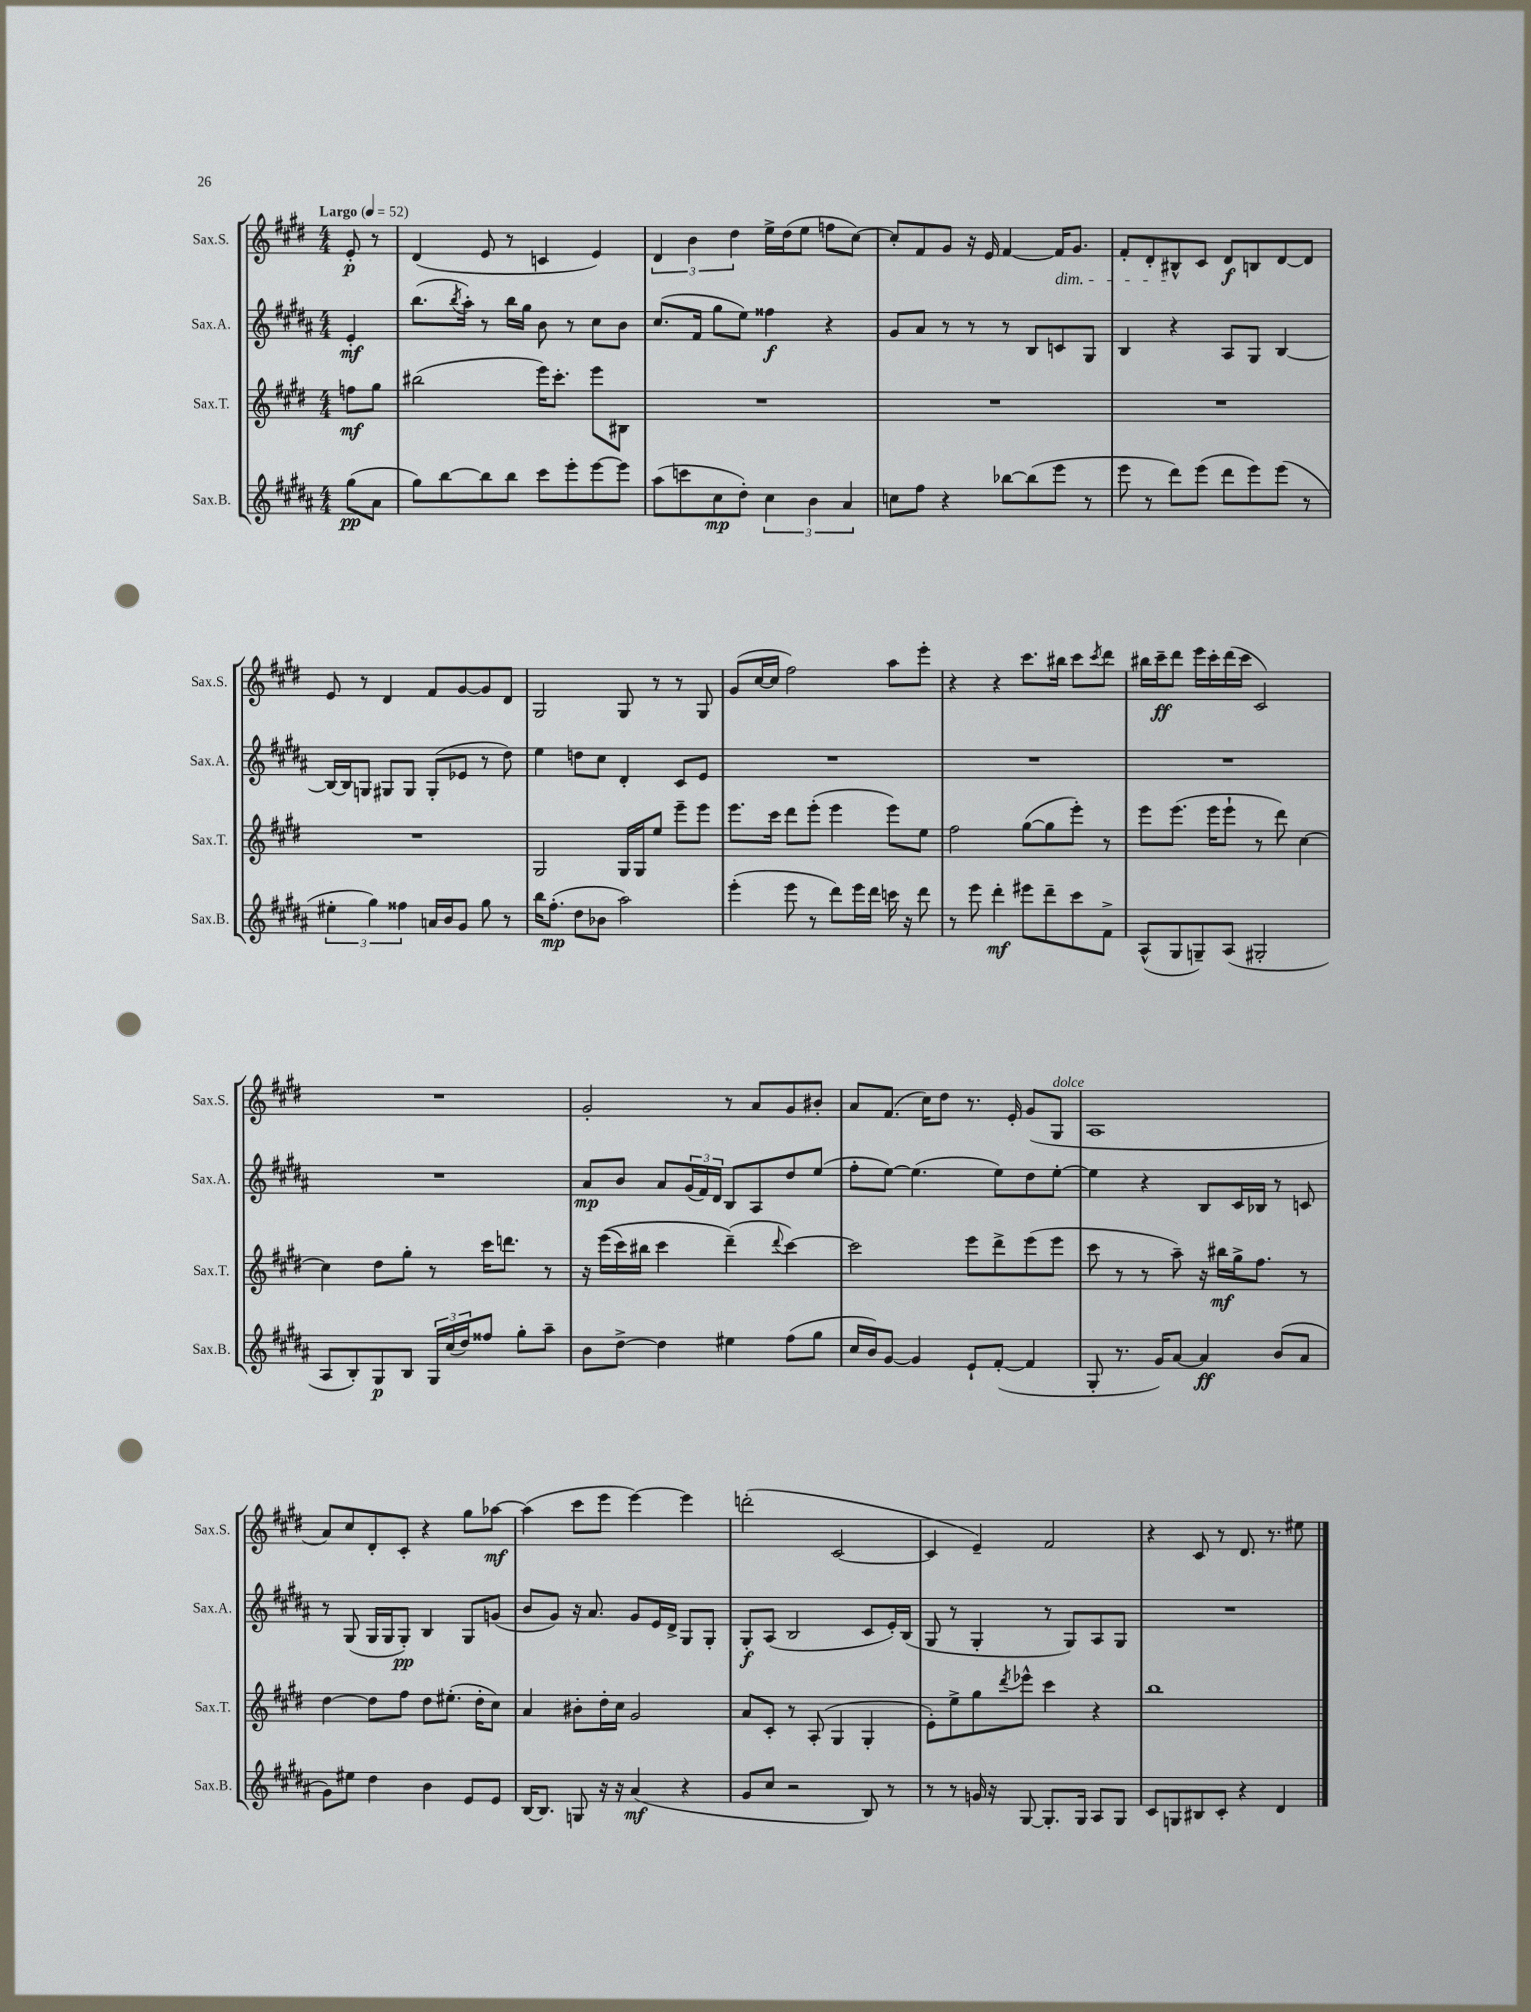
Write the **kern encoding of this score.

**kern	**dynam	**kern	**dynam	**kern	**dynam	**kern	**dynam
*part4	*part4	*part3	*part3	*part2	*part2	*part1	*part1
*staff4	*staff4	*staff3	*staff3	*staff2	*staff2	*staff1	*staff1
*I"Sax.B.	*	*I"Sax.T.	*	*I"Sax.A.	*	*I"Sax.S.	*
*I'Sax.B.	*	*I'Sax.T.	*	*I'Sax.A.	*	*I'Sax.S.	*
*clefG2	*	*clefG2	*	*clefG2	*	*clefG2	*
*k[f#c#g#d#a#]	*	*k[f#c#g#d#]	*	*k[f#c#g#d#a#]	*	*k[f#c#g#d#]	*
*M4/4	*	*M4/4	*	*M4/4	*	*M4/4	*
*MM52	*	*MM52	*	*MM52	*	*MM52	*
=	=	=	=	=	=	=	=
!	!	!	!	!	!	!LO:TX:a:B:t=Largo	!
(8gg#\L	pp	8ffn\L	mf	4e'/	mf	8e'/	p
8a#\J	.	8gg#\J	.	.	.	8r	.
=1	=1	=1	=1	=1	=1	=1	=1
8gg#\L)	.	(2bb#X\	.	(8.bb\L	.	(4d#/	.
[8bb\	.	.	.	.	.	.	.
.	.	.	.	8qbb/	.	.	.
.	.	.	.	16aa#'\Jk)	.	.	.
8bb\]	.	.	.	8r	.	8e/	.
8bb\J	.	.	.	16bb\LL	.	8r	.
.	.	.	.	16gg#\JJ	.	.	.
8ccc#\L	.	16eee\KL)	.	8b\	.	4cn/	.
.	.	8.ccc#'\J	.	.	.	.	.
8eee'\	.	.	.	8r	.	.	.
[8eee\	.	8eee\L	.	8cc#\L	.	4e/)	.
8eee\J]	.	8B#X\J	.	8b\J	.	.	.
=2	=2	=2	=2	=2	=2	=2	=2
(8aa#\L	.	1r	.	(8.cc#/L	.	6d#/	.
8cccn\	.	.	.	.	.	.	.
.	.	.	.	.	.	6b\	.
.	.	.	.	16f#/Jk	.	.	.
8cc#\	mp	.	.	8gg#\L	.	.	.
.	.	.	.	.	.	6dd#\	.
8dd#'\J)	.	.	.	8ee\J)	.	.	.
6cc#\	.	.	.	4ff##X\	f	16ee^\LL	.
.	.	.	.	.	.	(16dd#\J	.
.	.	.	.	.	.	8ee\J	.
6b\	.	.	.	.	.	.	.
.	.	.	.	4r	.	8ffn\L	.
6a#/	.	.	.	.	.	.	.
.	.	.	.	.	.	[8cc#\J)	.
=3	=3	=3	=3	=3	=3	=3	=3
8ccn\L	.	1r	.	8g#/L	.	8cc#'/L]	.
8ff#\J	.	.	.	8a#/J	.	8f#/	.
4r	.	.	.	8r	.	8g#/J	.
.	.	.	.	8r	.	16r	.
.	.	.	.	.	.	16e/	.
[8bb-X\L	.	.	.	8r	.	[4f#/	.
(8bb-\]	.	.	.	8B/L	.	.	.
!	!	!	!	!	!	!LO:TX:b:i:t=dim.	!
8eee\J	.	.	.	8cn/	.	16f#/KL]	.
.	.	.	.	.	.	8.g#/J	.
8r	.	.	.	8G#/J	.	.	.
=4	=4	=4	=4	=4	=4	=4	=4
8eee\	.	1r	.	4B/	.	8f#'/L	.
8r	.	.	.	.	.	8d#'/	.
8ddd#\L)	.	.	.	4r	.	8B#X^^/	.
(8eee\J	.	.	.	.	.	8c#/J	.
8ddd#\L	.	.	.	8A#/L	.	8d#/L	f
8eee\)	.	.	.	8G#/J	.	8Bn/	.
(8eee\J	.	.	.	[4B/	.	[8d#/	.
8r	.	.	.	.	.	8d#/J]	.
!!LO:LB:g=z
=5	=5	=5	=5	=5	=5	=5	=5
6ee#X'\	.	1r	.	16B/LL_	.	8e/	.
.	.	.	.	16B/J]	.	.	.
.	.	.	.	8Gn/J	.	8r	.
6gg#\)	.	.	.	.	.	.	.
.	.	.	.	8G#X/L	.	4d#/	.
6ff##X\	.	.	.	.	.	.	.
.	.	.	.	8G#/J	.	.	.
16an/LL	.	.	.	(8G#'/L	.	8f#/L	.
16b/J	.	.	.	.	.	.	.
8g#/J	.	.	.	8e-X/J	.	[8g#/	.
8gg#\	.	.	.	8r	.	8g#/]	.
8r	.	.	.	8dd#\)	.	8d#/J	.
=6	=6	=6	=6	=6	=6	=6	=6
16bb\KL	.	2G#/	.	4ee\	.	2G#/	.
(8.ff#'\J	mp	.	.	.	.	.	.
8dd#\L	.	.	.	8ddn\L	.	.	.
8b-X\J	.	.	.	8cc#\J	.	.	.
2aa#\)	.	16G#/LL	.	4d#'/	.	8G#/	.
.	.	16G#/J	.	.	.	.	.
.	.	8ee/J	.	.	.	8r	.
.	.	8eee~\L	.	8c#/L	.	8r	.
.	.	8eee\J	.	8e/J	.	8G#/	.
=7	=7	=7	=7	=7	=7	=7	=7
(4eee'\	.	8.eee\L	.	1r	.	(8g#/L	.
.	.	.	.	.	.	[16cc#/L	.
.	.	16ccc#\Jk	.	.	.	16cc#/JJ]	.
8eee\	.	8ddd#\L	.	.	.	2ff#\)	.
8r	.	(8eee'\J	.	.	.	.	.
8ddd#\L)	.	4eee\	.	.	.	.	.
16eee\L	.	.	.	.	.	.	.
16ddd#\JJ	.	.	.	.	.	.	.
16cccn\	.	8eee\L)	.	.	.	8aa\L	.
16r	.	.	.	.	.	.	.
8ddd#\	.	8ee\J	.	.	.	8eee'\J	.
=8	=8	=8	=8	=8	=8	=8	=8
8r	.	2ff#\	.	1r	.	4r	.
8eee\	.	.	.	.	.	.	.
4ddd#'\	mf	.	.	.	.	4r	.
8eee#X\L	.	([8gg#\L	.	.	.	8.ccc#\L	.
8ddd#~\	.	8gg#\]	.	.	.	.	.
.	.	.	.	.	.	16bb#X\Jk	.
8ccc#\	.	8eee'\J)	.	.	.	8ccc#\L	.
.	.	.	.	.	.	8qccc#/	.
8f#^\J	.	8r	.	.	.	8ddd#\J	.
=9	=9	=9	=9	=9	=9	=9	=9
(8A#^^/L	.	8eee\L	.	1r	.	16bb#X\LL	.
.	.	.	.	.	.	16ccc#~\J	ff
8G#/	.	(8.eee\J	.	.	.	8ddd#\J	.
8Gn~/)	.	.	.	.	.	16eee\LL	.
.	.	16eee\KL	.	.	.	16ccc#'\	.
(8A#/J	.	8eee`\J	.	.	.	(16ddd#\	.
.	.	.	.	.	.	16ccc#\JJ	.
2G#X'/	.	8r	.	.	.	2c#/)	.
.	.	8ddd#\)	.	.	.	.	.
.	.	[4cc#\	.	.	.	.	.
!!LO:LB:g=z
=10	=10	=10	=10	=10	=10	=10	=10
8A#/L	.	4cc#\]	.	1r	.	1r	.
8B'/)	.	.	.	.	.	.	.
8G#/	p	8dd#\L	.	.	.	.	.
8B/J	.	8gg#'\J	.	.	.	.	.
24G#/LL	.	8r	.	.	.	.	.
(24cc#/	.	.	.	.	.	.	.
24dd#/J)	.	.	.	.	.	.	.
8ff##X/J	.	16ccc#\KL	.	.	.	.	.
.	.	8.dddn\J	.	.	.	.	.
8gg#'\L	.	.	.	.	.	.	.
8aa#~\J	.	8r	.	.	.	.	.
=11	=11	=11	=11	=11	=11	=11	=11
8b\L	.	16r	.	8a#/L	mp	2g#'/	.
.	.	((16eee\LL	.	.	.	.	.
[8dd#^\J	.	16ccc#\)	.	8b/J	.	.	.
.	.	16bb#X\JJ	.	.	.	.	.
4dd#\]	.	4ccc#\	.	8a#/L	.	.	.
.	.	.	.	(24g#/L	.	.	.
.	.	.	.	24f#/)	.	.	.
.	.	.	.	24d#/JJ	.	.	.
4ee#X\	.	(4ddd#~\)	.	8B/L	.	8r	.
.	.	.	.	8A#/	.	8a/L	.
.	.	8qqddd#/	.	.	.	.	.
(8ff#\L	.	[4ccc#\)	.	8dd#/	.	8g#/	.
8gg#\J	.	.	.	(8ee/J	.	8b#X'/J	.
=12	=12	=12	=12	=12	=12	=12	=12
16cc#/LL	.	2ccc#\]	.	8ff#'\L	.	8a/L	.
16b/J)	.	.	.	.	.	.	.
[8g#/J	.	.	.	[8ee\J)	.	(8.f#/J	.
4g#/]	.	.	.	(4.ee\]	.	.	.
.	.	.	.	.	.	16cc#\KL)	.
.	.	.	.	.	.	8dd#\J	.
8e`/L	.	8eee\L	.	.	.	8.r	.
([8f#'/J	.	8ddd#^\	.	8ee\L)	.	.	.
.	.	.	.	.	.	16e'/	.
4f#/]	.	(8eee\	.	8dd#\	.	(8g#/L	.
!	!	!	!	!	!	!LO:TX:a:i:t=dolce	!
.	.	8eee\J	.	[8ee'\J	.	8G#/J	.
=13	=13	=13	=13	=13	=13	=13	=13
8G#'/	.	8ccc#\	.	4ee\]	.	1A	.
8.r	.	8r	.	.	.	.	.
.	.	8r	.	4r	.	.	.
16g#/KL)	.	.	.	.	.	.	.
[8a#/J	.	8aa~\)	.	.	.	.	.
4a#/]	ff	16r	.	8B/L	.	.	.
.	.	16bb#X\LL	mf	.	.	.	.
.	.	16gg#^\J	.	16c#/L	.	.	.
.	.	8.ff#\J	.	16B-X/JJ	.	.	.
(8b/L	.	.	.	8r	.	.	.
8a#/J	.	8r	.	8cn/	.	.	.
!!LO:LB:g=z
=14	=14	=14	=14	=14	=14	=14	=14
8g#\L)	.	[4dd#\	.	8r	.	8a/L)	.
8ee#X\J	.	.	.	(8G#/	.	8cc#/	.
4dd#\	.	8dd#\L]	.	16G#/LL	.	8d#'/	.
.	.	.	.	16G#/J	.	.	.
.	.	8ff#\J	.	8G#'/J)	pp	8c#'/J	.
4b\	.	8dd#\L	.	4B/	.	4r	.
.	.	(8.ee#X'\J	.	.	.	.	.
8e/L	.	.	.	8G#/L	.	8gg#\L	.
.	.	16dd#'\KL	.	.	.	.	.
8e/J	.	8cc#\J)	.	(8gn/J	.	[8aa-X\J	mf
=15	=15	=15	=15	=15	=15	=15	=15
[16B/KL	.	4a/	.	8b/L	.	(4aa-\]	.
8.B/J]	.	.	.	.	.	.	.
.	.	.	.	8g#/J)	.	.	.
8Gn/	.	8b#X'\L	.	16r	.	8ccc#\L	.
.	.	.	.	8.a#/	.	.	.
16r	.	16dd#'\L	.	.	.	8eee\J	.
16r	.	16cc#\JJ	.	.	.	.	.
(4a#/	mf	2g#/	.	8g#/L	.	[4eee\)	.
.	.	.	.	16e/L	.	.	.
.	.	.	.	16d#^/JJ	.	.	.
4r	.	.	.	8G#/L	.	4eee\]	.
.	.	.	.	8G#'/J	.	.	.
=16	=16	=16	=16	=16	=16	=16	=16
8g#/L	.	8a/L	.	8G#'/L	f	(2dddn'\	.
8cc#/J	.	8c#'/J	.	(8A#/J	.	.	.
2r	.	8r	.	2B/	.	.	.
.	.	(8A'/	.	.	.	.	.
.	.	4G#/	.	.	.	[2c#/	.
8B/)	.	4G#'/	.	8c#/L	.	.	.
8r	.	.	.	16e'/L)	.	.	.
.	.	.	.	(16B/JJ	.	.	.
=17	=17	=17	=17	=17	=17	=17	=17
8r	.	8e'\L)	.	8G#/	.	4c#/]	.
8r	.	8ee^\	.	8r	.	.	.
16gn/	.	8gg#\	.	4G#'/	.	4e~/)	.
16r	.	.	.	.	.	.	.
.	.	8qddd#/	.	.	.	.	.
[8G#/	.	8eee-X^^\J	.	.	.	.	.
8.G#'/L]	.	4ccc#\	.	8r	.	2f#/	.
.	.	.	.	8G#/L)	.	.	.
16G#/Jk	.	.	.	.	.	.	.
8A#/L	.	4r	.	8A#/	.	.	.
8G#/J	.	.	.	8G#/J	.	.	.
=18	=18	=18	=18	=18	=18	=18	=18
8c#/L	.	1bb	.	1r	.	4r	.
8Gn/	.	.	.	.	.	.	.
8B#X/	.	.	.	.	.	8c#/	.
8c#'/J	.	.	.	.	.	8r	.
4r	.	.	.	.	.	8.d#/	.
.	.	.	.	.	.	8.r	.
4d#/	.	.	.	.	.	.	.
.	.	.	.	.	.	8ee#X\	.
==	==	==	==	==	==	==	==
*-	*-	*-	*-	*-	*-	*-	*-
